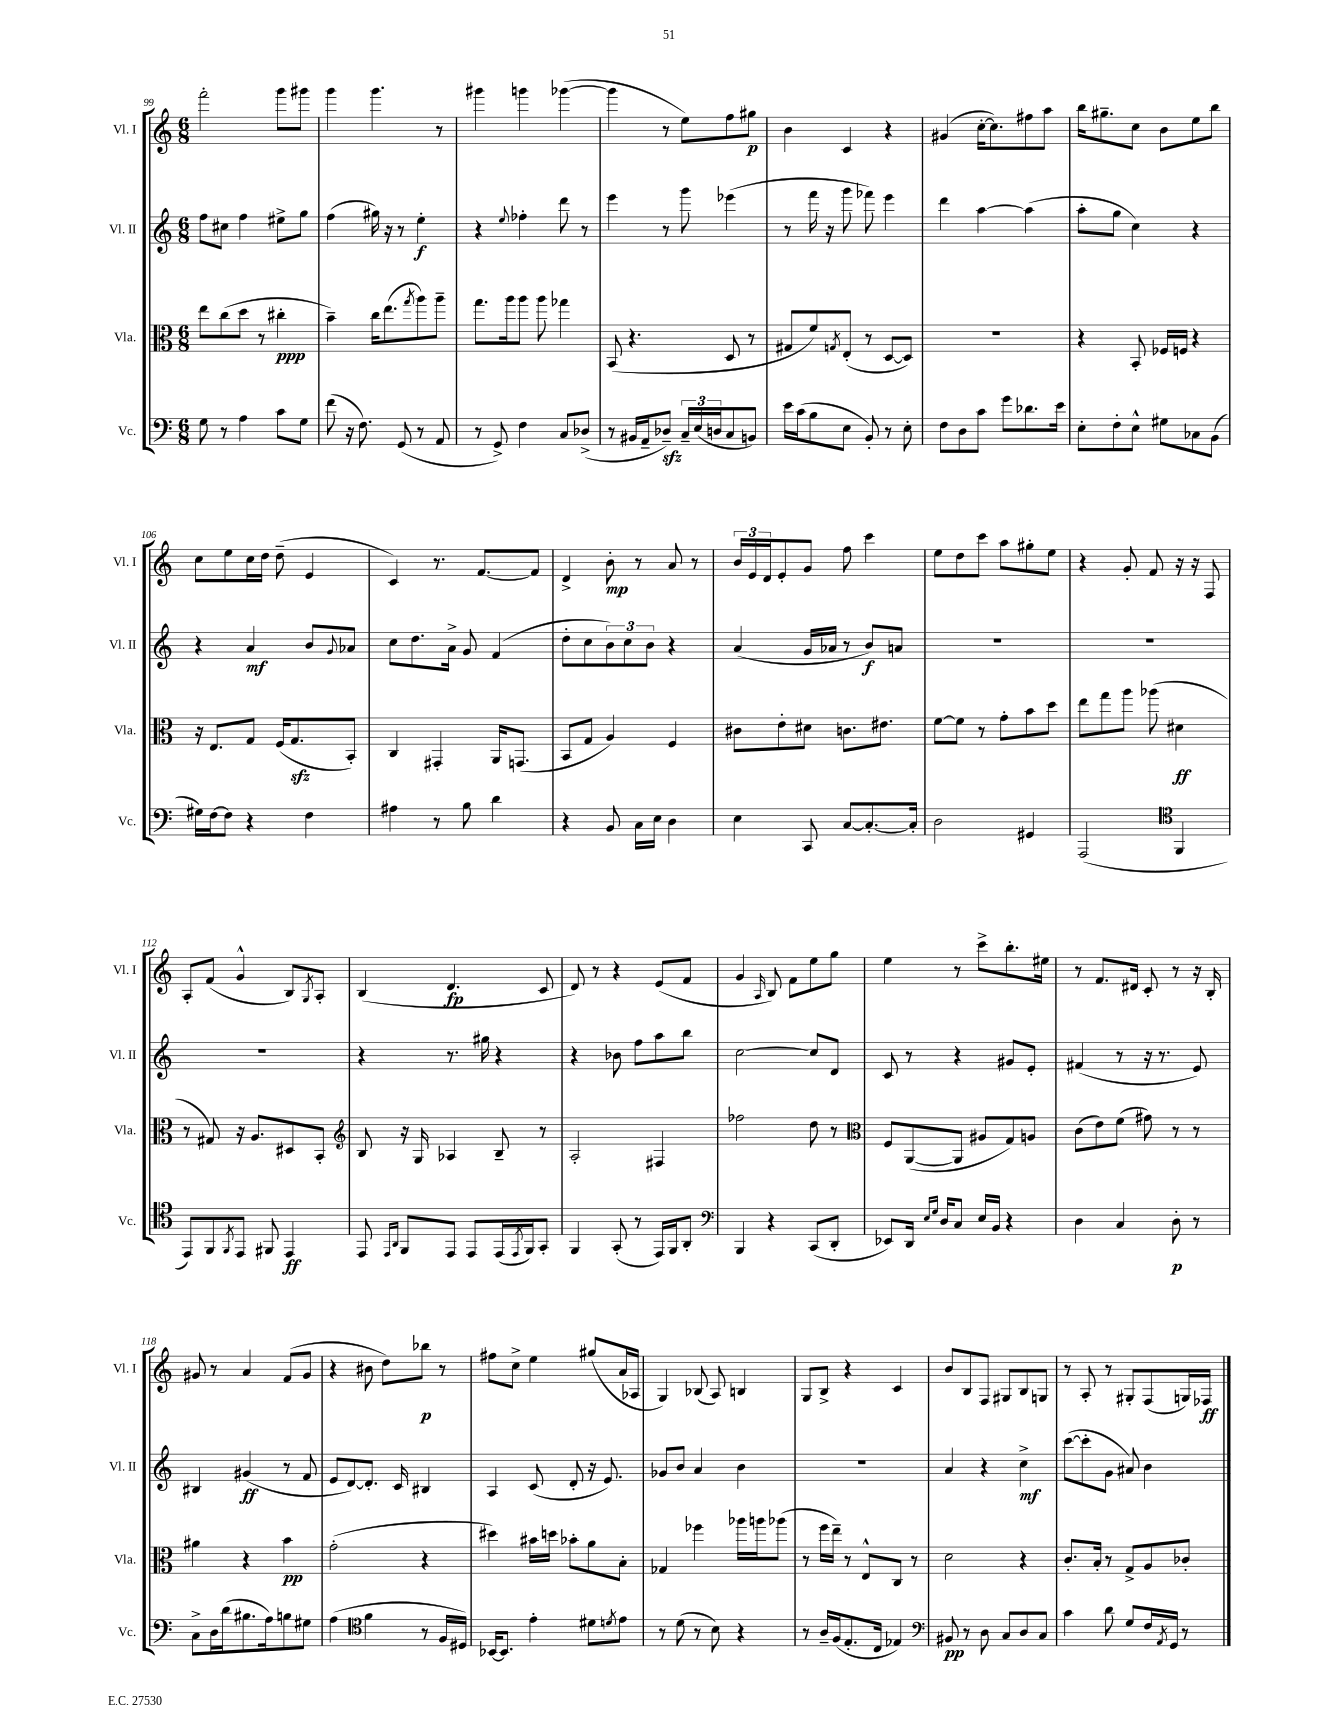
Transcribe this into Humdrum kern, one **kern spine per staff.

**kern	**kern	**kern	**kern
*staff4	*staff3	*staff2	*staff1
*clefF4	*clefC3	*clefG2	*clefG2
*k[]	*k[]	*k[]	*k[]
*M6/8	*M6/8	*M6/8	*M6/8
8G\	8ee\L	8ff\L	2fff'\
8r	(8cc\	8cc#\J	.
4A\	8dd\J	4ff\	.
.	8r	.	.
8c\L	4cc#'\	8ee#^\L	8ggg\L
8G\J	.	8gg\J	8ggg#\J
=	=	=	=
(8f\	4b~\)	(4ff\	4ggg\
16r	.	.	.
8.F\)	.	.	.
.	16cc\LK	16gg#\)	4.ggg\
.	(8.ee\	16r	.
(8GG/	.	8r	.
.	8qgg/	.	.
8r	8aa\)	4ee'\	.
8AA/	8aa~\J	.	8r
=	=	=	=
8r	8.gg\L	4r	4ggg#\
8GG^/)	.	.	.
.	16aa\k	.	.
.	.	8qqee/	.
4F\	8aa\J	4ff-'\	4ggg\
.	8aa\	.	.
8C/L	4gg-\	8ddd\	([4ggg-\
(8D-^/J	.	8r	.
=	=	=	=
8r	(8BB/	4eee\	4ggg-\]
16BB#/LL	4.r	.	.
16AA~/J	.	.	.
8D-~/J)	.	8r	8r
24C~/LL	.	8ggg\	8ee\L)
(24E/	.	.	.
24D/J	.	.	.
8C/	8D/	(4eee-\	8ff\
8BB/J)	8r	.	8gg#\J
=	=	=	=
16e\LL	8G#/L	8r	4b\
(16c\J	.	.	.
8B\	8f/)	16fff\	.
.	.	16r	.
.	8qG/	.	.
8E\J	(8E'/J	8ggg\	4c/
8BB'/)	8r	8fff-\)	.
8r	[8D/L	4eee\	4r
8E'\	8D/]J)	.	.
=	=	=	=
8F\L	2.r	4ddd\	(4g#/
8D\	.	.	.
8c\J	.	[4aa\	[16cc'\LK
.	.	.	8.cc\])
8g\L	.	.	.
8.d-\	.	(4aa\]	8ff#\
.	.	.	8aa\J
16e\Jk	.	.	.
=	=	=	=
8E'\L	4r	8aa'\L	16bb\LK
.	.	.	8.gg#~\
8F'\	.	8gg\J	.
8E^^\J	8BB'/	4cc\)	8cc\J
8G#\L	16F-/LL	.	8b\L
.	16F/JJ	.	.
8C-\	4r	4r	8ee\
(8BB\J	.	.	8bb\J
=	=	=	=
16G#\LL)	16r	4r	8cc\L
[16F\J	8.E/L	.	.
8F\]J	.	.	8ee\
4r	8G/J	4a/	16cc\L
.	.	.	16dd\JJ
.	(16F/LK	.	(8dd~\
.	8.G/	.	.
4F\	.	8b/L	4e/
.	.	8qqg/	.
.	8BB'/J)	8a-/J	.
=	=	=	=
4A#\	4C/	8cc\L	4c/)
.	.	8.dd\	.
8r	4GG#'/	.	8.r
.	.	16a^\Jk	.
8B\	.	8g/	.
.	.	.	[8.f/L
4d\	16AA/LK	(4f/	.
.	(8.GG/J	.	.
.	.	.	8f/]J
=	=	=	=
4r	8BB/L	8dd'\L	4d^/
.	8G/J	8cc\	.
8BB/	4A/)	12b\)	8b'\
.	.	12cc\	.
16C\LL	.	.	8r
.	.	12b\J	.
16E\JJ	.	.	.
4D\	4F/	4r	8a/
.	.	.	8r
=	=	=	=
4E\	8c#\L	(4a/	24b/LL
.	.	.	24e/
.	.	.	24d/J
.	8e'\	.	8e'/
8CC/	8d#\J	16g/LL	8g/J
.	.	16a-/JJ	.
[8C/L	8.c\L	8r	8ff\
8.C'/_	.	8b/L)	4ccc\
.	8.e#\J	.	.
.	.	8a/J	.
16C'/]Jk	.	.	.
=	=	=	=
2D\	[8f\L	2.r	8ee\L
.	8f\]J	.	8dd\
.	8r	.	8ccc\J
.	8g'\L	.	8aa\L
4GG#/	8b\	.	8gg#'\
.	8dd\J	.	8ee\J
=	=	=	=
(2AAA/	8ee\L	2.r	4r
.	8gg\	.	.
.	8aa\J	.	8g'/
.	(8aa-\	.	8f/
*clefC4	*	*	*
4FF/	4d#\	.	16r
.	.	.	16r
.	.	.	8F/
=	=	=	=
8EE/L)	8r	2.r	8A'/L
8FF/	8G#/)	.	(8f/J
8qFF/	.	.	.
8EE/J	16r	.	4g^^/
.	8.A/L	.	.
8FF#/	.	.	.
4EE/	8D#/	.	8B/L)
.	.	.	8qG/
.	8BB'/J	.	8A'/J
=	=	=	=
*	*clefG2	*	*
8EE/	8B/	4r	(4B/
16qqEE/LL	.	.	.
16qqAA/JJ	.	.	.
8FF/L	16r	.	.
.	16G/	.	.
8EE/J	4A-/	8.r	4.d/
8EE/L	.	.	.
.	.	16gg#\	.
(16EE/L	8B~/	4r	.
8qEE/	.	.	.
16FF/J)	.	.	.
8GG'/J	8r	.	8c/
=	=	=	=
4FF/	2A'/	4r	8d/)
.	.	.	8r
(8GG'/	.	8b-\	4r
8r	.	8ff\L	.
16EE/LL)	4F#/	8aa\	(8e/L
16FF/J	.	.	.
8AA'/J	.	8bb\J	8f/J
=	=	=	=
*clefF4	*	*	*
4BBB/	2ff-\	[2cc\	4g/
.	.	.	16qqA/
4r	.	.	8B/)
.	.	.	8f\L
(8CC/L	8dd\	8cc/]L	8ee\
8DD'/J	8r	8d/J	8gg\J
=	=	=	=
*	*clefC3	*	*
8EE-/L)	8F/L	8c/	4ee\
16DD/Jk	([8AA/	8r	.
16qqE/LL	.	.	.
16qqG/JJ	.	.	.
16D/LK	.	.	.
8C/J	8AA/]J	4r	8r
16E/LL	8A#/L	.	8ccc^\L
16BB/JJ	.	.	.
4r	8G/)	8g#/L	8.bb'\
.	8A/J	8e'/J	.
.	.	.	16ee#\Jk
=	=	=	=
4D\	(8c\L	(4f#/	8r
.	8e\)	.	8.f/L
4C/	(8f\J	8r	.
.	.	.	16d#/Jk
.	8g#\)	16r	8c'/
.	.	8.r	.
8D'\	8r	.	8r
8r	8r	8e/)	16r
.	.	.	16B'/
=	=	=	=
8C^\L	4a#\	4B#/	8g#/
16D\L	.	.	8r
(16d\J	.	.	.
8.B#\	4r	(4g#/	4a/
16A\k)	.	.	.
8B\	4b\	8r	(8f/L
8G#\J	.	8f/	8g#/J
=	=	=	=
(4A\	(2g'\	8e/L	4r
.	.	[8d/)	.
*clefC4	*	*	*
4f\	.	8.d'/]J	8b#\
.	.	.	8dd\L)
.	.	16c/	.
8r	4r	4B#/	8bb-\J
16F/LL	.	.	8r
16D#/JJ)	.	.	.
=	=	=	=
[16BB-/LK	4dd#\)	4A/	8ff#\L
8.BB-/]J	.	.	.
.	.	.	8cc^\J
4e'\	16b#\LL	(8c/	4ee\
.	16dd\JJ	.	.
.	8b-'\L	8d'/	.
8d#\L	8a\	16r	(8gg#/L
.	.	8.e/)	.
8qd/	.	.	.
8e\J	8B'\J	.	16a/L
.	.	.	16A-/JJ
=	=	=	=
8r	4G-/	8g-/L	4G/)
(8d\	.	8b/J	.
8r	4ff-\	4a/	(8B-/
8B\)	.	.	8A/)
4r	16aa-\LL	4b\	4B/
.	16aa\J	.	.
.	(8aa-\J	.	.
=	=	=	=
8r	8r	2.r	8G/L
16A~/LL	16ff\LL	.	8B^/J
(16F/J	16ee~\JJ)	.	.
8.E'/	8r	.	4r
.	8E^^/L	.	.
16C/Jk	.	.	.
4E-/)	8C/J	.	4c/
.	8r	.	.
=	=	=	=
*clefF4	*	*	*
8BB#/	2d\	4a/	8b/L
8r	.	.	8B/
8D\	.	4r	8F/J
8C/L	.	.	8G#/L
8D/	4r	4cc^\	8B/
8C/J	.	.	8G/J
=	=	=	=
4c\	8.c'/L	([8ccc\L	8r
.	.	8ccc'\]	8A'/
.	16B'/Jk	.	.
8d\	8r	8g\J	8r
8G/L	8G^/L	8a#/)	8G#'/L
16F/L	8A/	4b\	(8F/
8qAA/	.	.	.
16GG/JJ	.	.	.
8r	8c-'/J	.	16G/L)
.	.	.	16F-/JJ
==	==	==	==
*-	*-	*-	*-
